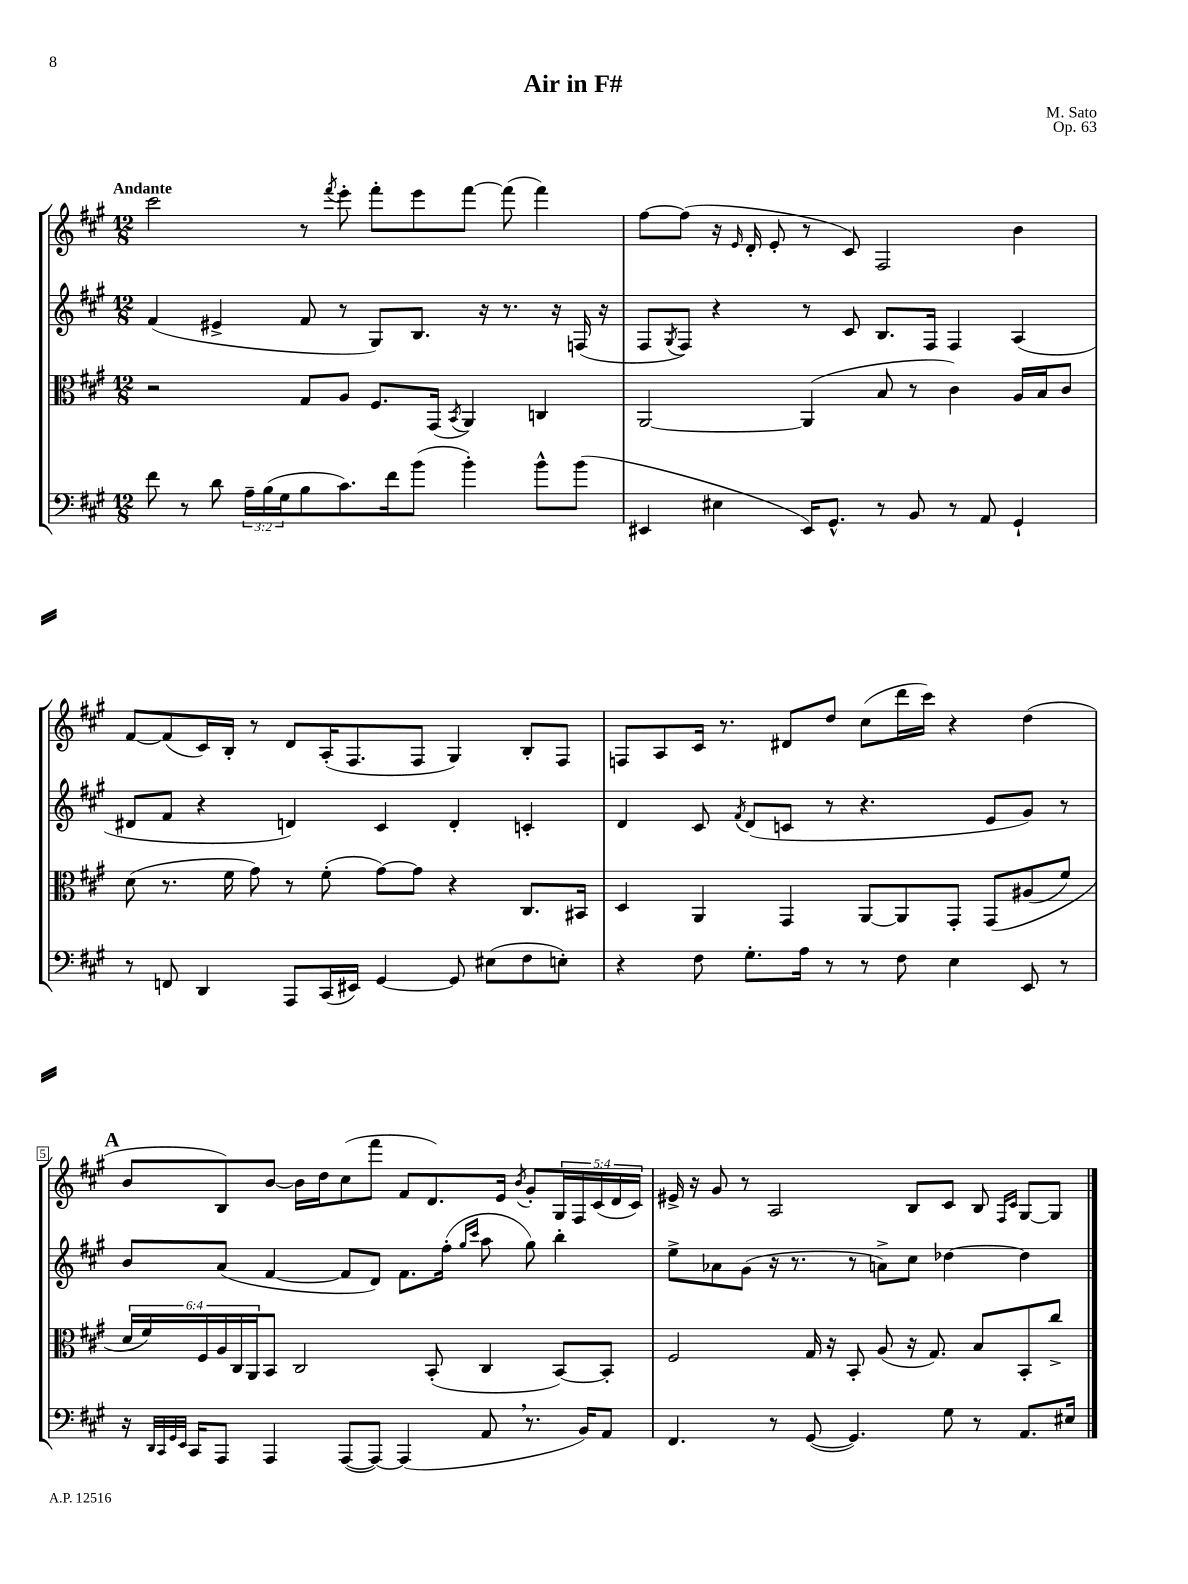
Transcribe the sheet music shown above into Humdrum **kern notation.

**kern	**kern	**kern	**kern
*staff4	*staff3	*staff2	*staff1
*clefF4	*clefC3	*clefG2	*clefG2
*k[f#c#g#]	*k[f#c#g#]	*k[f#c#g#]	*k[f#c#g#]
*M12/8	*M12/8	*M12/8	*M12/8
8f#	2r	(4f#	2ccc#
8r	.	.	.
8d	.	4e#^	.
24A~	.	.	.
(24B	.	.	.
24G#	.	.	.
8B	8G#	8f#	8r
.	.	.	8qfff#
8.c#)	8A	8r	8eee'
.	8.F#	8G#)	8fff#'
16f#	.	.	.
(8b	.	8.B	8eee
.	(16GG#	.	.
.	8qBB	.	.
4b')	4AA)	.	[8fff#
.	.	16r	.
.	.	8.r	(8fff#]
8b^^	4C	.	4fff#)
.	.	16r	.
(8b	.	(16F	.
.	.	16r	.
=	=	=	=
4EE#	[2AA	8F#	[8ff#
.	.	8qG#	.
.	.	8F#)	(8ff#]
4E#	.	4r	16r
.	.	.	16qqe
.	.	.	16d'
.	.	.	8e'
16EE#)	(4AA]	8r	8r
8.GG#^^	.	.	.
.	.	8c#	8c#)
8r	8B	8.B	2F#
8BB	8r	.	.
.	.	16F#	.
8r	4c#)	4F#	.
8AA	.	.	.
4GG#`	16A	(4A	4b
.	16B	.	.
.	8c#	.	.
=	=	=	=
8r	(8d	8d#	[8f#
8FF	8.r	8f#	(8f#]
4DD	.	4r	16c#)
.	16f#	.	16B'
.	8g#)	.	8r
8AAA	8r	4d)	8d
(16CC#	(8f#'	.	(16A'
16EE#)	.	.	8.F#
[4GG#	[8g#)	4c#	.
.	8g#]	.	8F#
8GG#]	4r	4d'	4G#)
(8E#	.	.	.
8F#	8.C#	4c'	8B'
8E')	.	.	8F#
.	16BB#	.	.
=	=	=	=
4r	4D	4d	8F
.	.	.	8A
8F#	4AA	8c#	16c#
.	.	.	8.r
.	.	8qf#	.
8.G#'	.	(8d	.
.	4GG#	8c	8d#
16A	.	.	.
8r	.	8r	8dd
8r	[8AA	4.r	(8cc#
8F#	8AA]	.	16ddd
.	.	.	16ccc#)
4E	8GG#'	.	4r
.	&(8GG#	8e	.
8EE	(8A#	8g#)	(4dd
8r	8f#)	8r	.
=	=	=	=
16r	24d	8b	8b
.	24f#&)	.	.
32qqDD	.	.	.
32qqCC#	.	.	.
32qqGG#	.	.	.
32qqEE	.	.	.
16CC#	.	.	.
.	24F#	.	.
8AAA	24A	(8a	8B)
.	24C#	.	.
.	24AA	.	.
4AAA	8BB	[4f#	[8b
.	2C#	.	16b]
.	.	.	16dd
([8AAA	.	8f#]	(8cc#
8AAA_)	.	8d)	8fff#
(4AAA]	.	8.f#	8f#
.	(8BB'	.	8.d)
.	.	(16ff#'	.
.	.	16qqgg#	.
.	.	16qqccc#	.
8AA	4C#	8aa	.
.	.	.	16e
.	.	.	8qb
8.r	.	8gg#)	8g#'
.	[8BB)	4bb'	20G#
.	.	.	20F#
16BB)	.	.	.
.	.	.	(20c#
8AA	8BB']	.	.
.	.	.	20d
.	.	.	20c#)
=	=	=	=
4.FF#	2F#	8ee^	16e#^
.	.	.	16r
.	.	8a-	8g#
.	.	(8g#	8r
8r	.	16r	2A
.	.	8.r	.
([8GG#	16G#	.	.
.	16r	.	.
4.GG#])	8BB'	8r	.
.	(8A	8a^)	.
.	16r	8cc#	8B
.	8.G#)	.	.
8G#	.	[4dd-	8c#
8r	8B	.	8B
.	.	.	16qqF#
.	.	.	16qqc#
8.AA	8BB'	4dd-]	[8G#
.	8cc#^	.	8G#]
16E#	.	.	.
==	==	==	==
*-	*-	*-	*-
